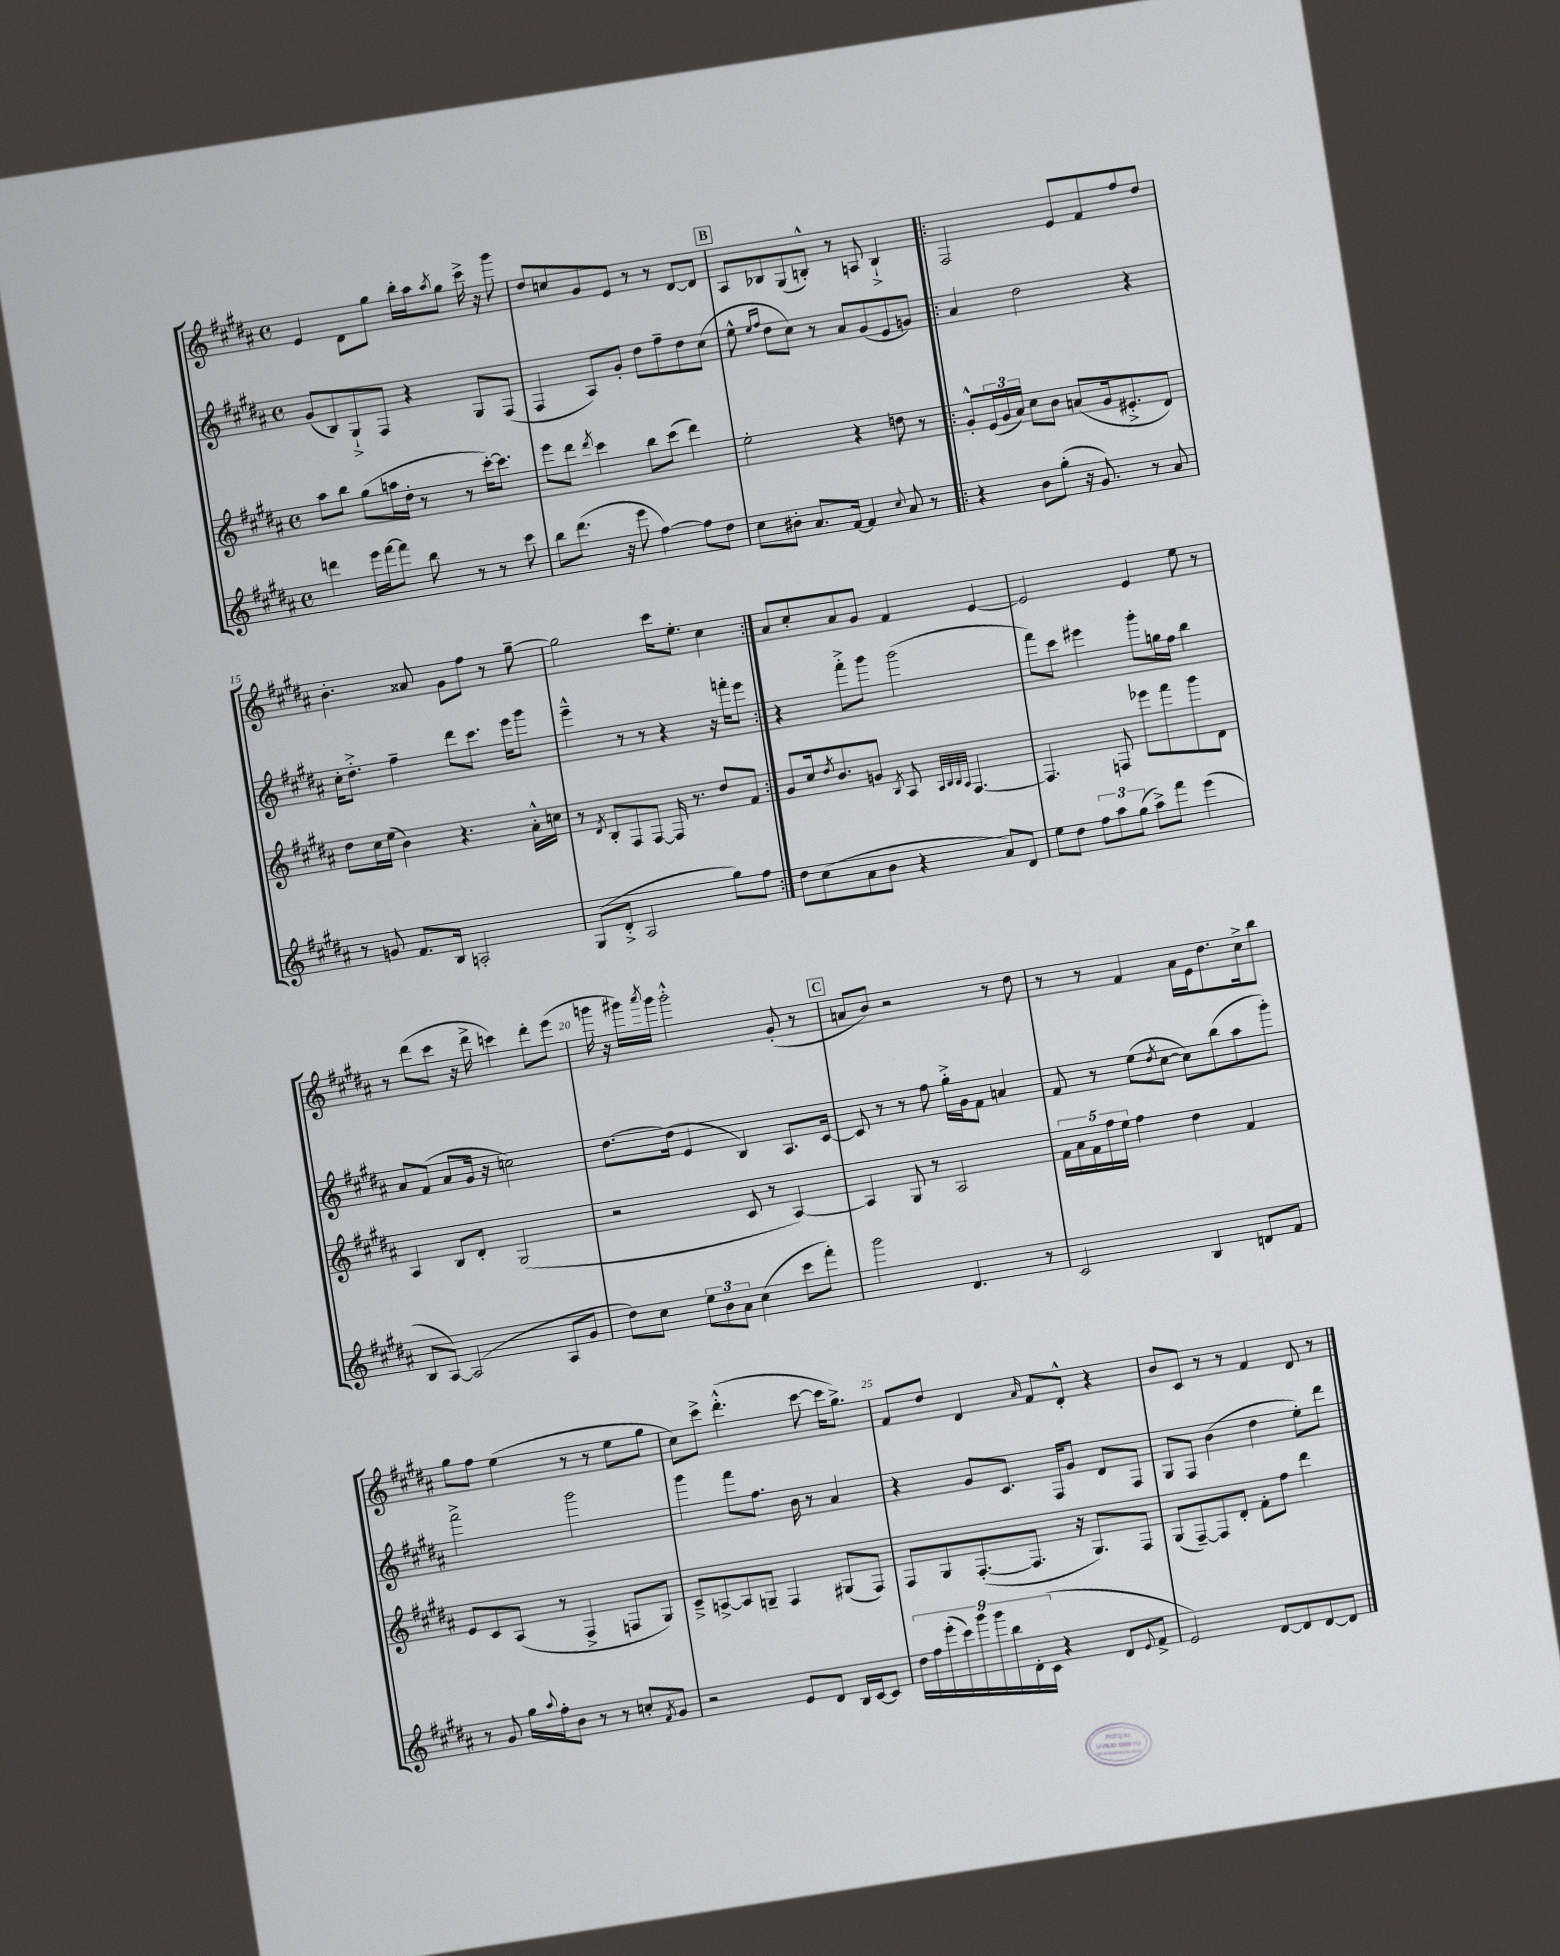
<<
\new StaffGroup <<
\new Staff = "s0" {
    \clef treble \key b \major \defaultTimeSignature \time 4/4
    e'4 dis'8 gis''8 b''16-. ais''16 \acciaccatura { ais''8 } gis''8 cis'''16-> r16 gis'''8 |
    dis''8 c''8 gis'8 e'8 r8 r8 dis'8~ dis'8 |
    \mark \markup { \box "B" } ais8 bes8 gis8( b8-.-^) r8 a8 b4-!-> |
    \repeat volta 2 { fis2 e'8 fis'8 fis''8 dis''8 |
    b'4.-. aisis'8 gis'8 fis''8 r8 gis''8~-- |
    gis''2 cis'''16 e''8.-. cis''4 | }
    ais'8 cis''8-. ais'8 gis'8 fis'4 e'4~ |
    e'2 e'4 e''8 r8 |
    r8 dis'''8( cis'''8 r16 dis'''16-> c'''4) dis'''8-. e'''8( |
    g'''16 r16 gis'''16) \acciaccatura { ais'''8 } gis'''16 gis'''2-.-^ gis'8-.( r8 |
    \mark \markup { \box "C" } a'8 b'8) r2 r8 dis''8 |
    r8 r8 fis'4 ais'16 e'16 dis''8. cis''16-> b''8 |
    gis''8 fis''8 e''4( r8 r8 e''8 gis''8 |
    cis''8) cis'''8-> dis'''4.-.-^( cis'''8~ cis'''16 gis''8.->) |
    fis'8 dis''8 dis'4 \grace { ais'16 } fis'8 dis'8-.-^ r4 |
    b'8 cis'8 r8 r8 fis'4 dis'8 r8 \bar "|." |
}
\new Staff = "s1" {
    \clef treble \key b \major \defaultTimeSignature \time 4/4
    gis'8( b8) gis8-!-> fis8 r4 gis8 fis8( |
    fis4 ais8) gis'8-. dis''8 fis''8-- dis''8 cis''8( |
    \mark \markup { \box "B" } e''8-^ \grace { e''16 fis''16 } dis''8 cis''8) r8 ais'8 gis'8( e'8 g'8) |
    \repeat volta 2 { ais'4 dis''2 r4 |
    cis''16-. dis''8.-.-> fis''4-- dis'''8 cis'''8. e'''16 gis'''8 |
    e'''4---^ r8 r8 r4 r16 f'''16-. e'''8 | }
    r4 fis'''8-.-> gis'''8 gis'''2( |
    fis'''8) cis'''8 eis'''4 gis'''8-. g''16 fis''16 b''4 |
    ais'8 fis'8( ais'8 gis'16 r16 c''2) |
    dis''8.~ dis''16( e'4 b4) ais8. cis'16~ |
    \mark \markup { \box "C" } cis'8 r8 r8 fis''8 gis''16-.-> gis'16 fis'8 a'4 |
    fis'8 r8 e''8( \acciaccatura { dis''8 } cis''8~ cis''8) b''8( ais''8 gis'''8-.) |
    fis'''2-> gis'''2 |
    gis'''4 fis'''8 fis''8. b'16 r8 ais'4 |
    r4 gis'8 cis'8. fis16 gis'8 dis'8 fis8 |
    gis8 fis8 b'4( dis''4 e''8-.) dis'''8 \bar "|." |
}
\new Staff = "s2" {
    \clef treble \key b \major \defaultTimeSignature \time 4/4
    ais''8 b''8 gis''8( a''16 dis''16-. r8 r8 cis'''16~-.) cis'''8. |
    e'''8 dis'''8 \acciaccatura { dis'''8 } cis'''4 b''8 cis'''8( dis'''4) |
    \mark \markup { \box "B" } e''2-. r4 d''8 r8 |
    \repeat volta 2 { gis'8-.-^ \tuplet 3/2 { e'16( gis'16 ais'16) } cis''8 b'8 a'8( gis'16 eis'8.-.-> dis'8) |
    dis''8 cis''16 e''16( b'4) r4. ais'16-.-^ c''16 |
    r8 \acciaccatura { dis'8 } b8-. fis8 fis8~ fis16 r8. dis''8 fis'8 | }
    gis'8 cis''16 \acciaccatura { dis''8 } b'8. g'8 \acciaccatura { b8 } ais8 \grace { ais32 b32 b32 ais32 } fis4.~ |
    fis4. f8 ees'''8 fis'''8 gis'''8 dis'8 |
    ais4 b8 dis'8-. gis2( |
    r2 cis'8 r8 ais4~) |
    \mark \markup { \box "C" } ais4 gis8 r8 ais2 |
    \tuplet 5/4 { fis'16 ais'16 fis'16 fis''16 e''16 } fis''4 dis''4 fis'4 |
    e'8 cis'8 ais8( r8 fis4-> f8 gis8) |
    cis'8---> a8~-> a8 g8-- fis4 gis8( fis8) |
    fis8 gis8 fis8.~-.( fis8. r16 gis8.) fis8 |
    gis8( fis8~--) fis8 dis'8-. fis'8-. fis''8 dis'''4 \bar "|." |
}
\new Staff = "s3" {
    \clef treble \key b \major \defaultTimeSignature \time 4/4
    d'''4 e'''16 fis'''16~ fis'''8 b''8 r8 r8 cis'''8 |
    b''8 dis'''8.( r16 e'''8 fis''4~) fis''8 dis''8 |
    \mark \markup { \box "B" } cis''8 bis'8-. ais'8. fis'16~ fis'4 \appoggiatura { cis''8 } ais'8 r8 |
    \repeat volta 2 { r4 b'8 gis''8-.( r16 gis'8.) r8 ais'8 |
    r8 g'8 fis'8. b16 a2-. |
    gis8( dis'8-.-> ais2 gis''8) fis''8 | }
    dis''8 cis''8( ais'8 b'8 r4 ais'8) dis'8 |
    e''8 dis''8 \tuplet 3/2 { fis''8 ais''8 gis''8( } ais''8->) fis'''8 e'''4( |
    b8 ais8~) ais2( ais8 gis'8 |
    dis''8) cis''8 \tuplet 3/2 { e''8 b'8 ais'8 } cis''4( cis'''8 fis'''8-.) |
    \mark \markup { \box "C" } gis'''2 dis'4. r8 |
    cis'2 b4 d'8 fis'8 |
    r8 gis'8 gis''16 \appoggiatura { ais''8 } fis''16-. b'8 r8 r8 c''8-. \acciaccatura { fis'8 } gis'8 |
    r2 e'8 dis'8 b16 cis'16~ cis'8 |
    \tuplet 9/8 { dis''16 fis''16 e'''16-.( cis'''16) gis'''16 gis'''16 b''16 dis'16-. cis'16( } r4 dis'8 \appoggiatura { e'8 } fis'8-> |
    e'2) dis'8~ dis'8 dis'8~ dis'8 \bar "|." |
}
>>
>>
\layout { \context { \Score currentBarNumber = #11 \override BarNumber.break-visibility = ##(#f #t #t) barNumberVisibility = #(every-nth-bar-number-visible 5) } }
